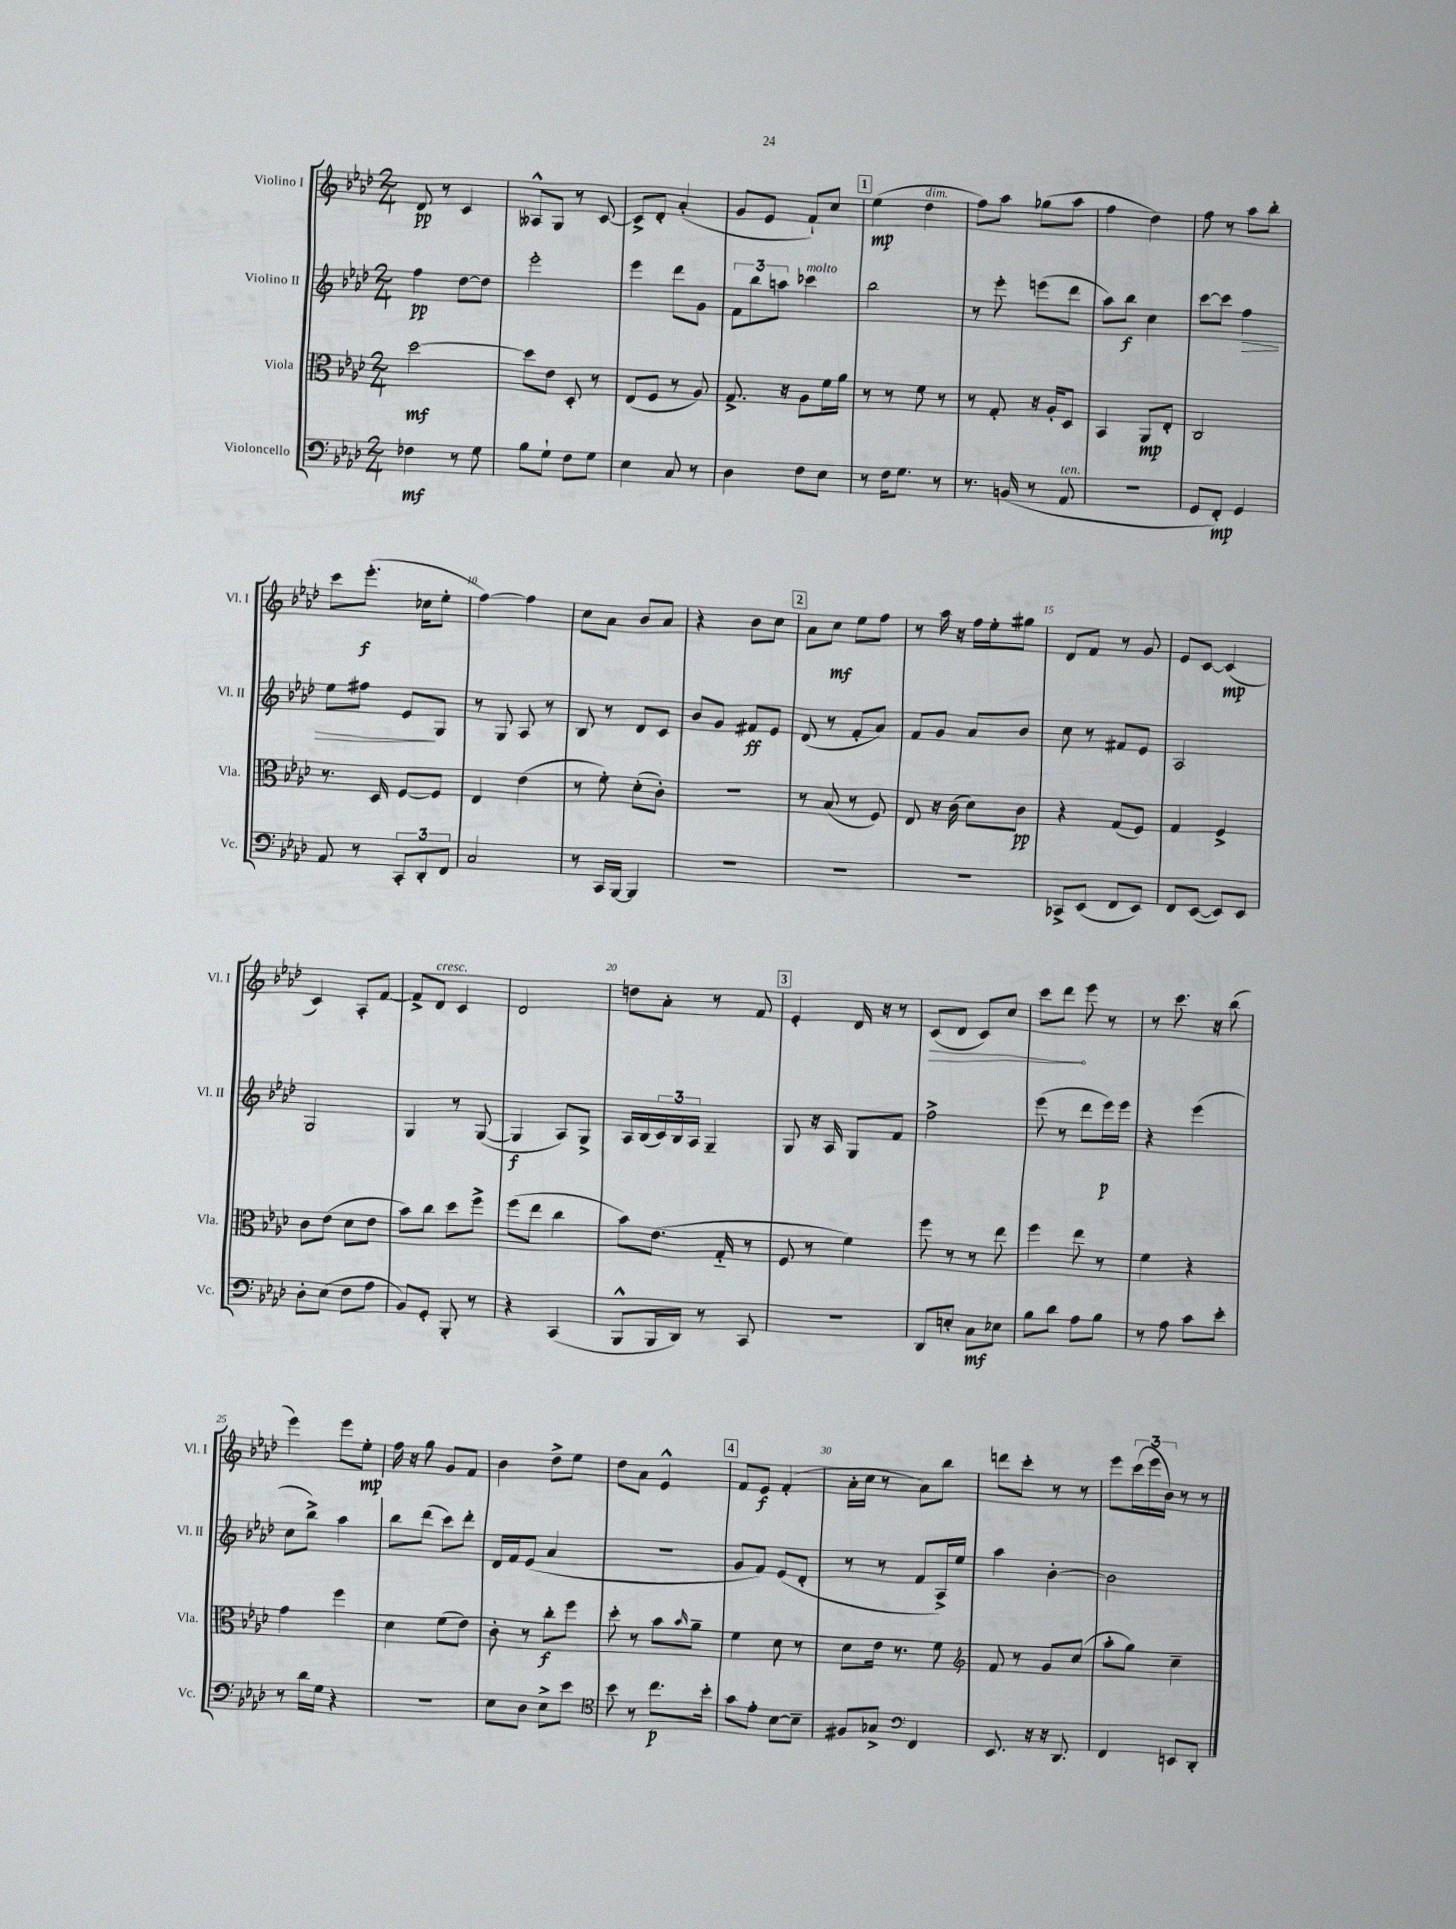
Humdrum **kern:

**kern	**dynam	**kern	**dynam	**kern	**dynam	**kern	**dynam
*part4	*part4	*part3	*part3	*part2	*part2	*part1	*part1
*staff4	*staff4	*staff3	*staff3	*staff2	*staff2	*staff1	*staff1
*I"Violoncello	*	*I"Viola	*	*I"Violino II	*	*I"Violino I	*
*I'Vc.	*	*I'Vla.	*	*I'Vl. II	*	*I'Vl. I	*
*clefF4	*	*clefC3	*	*clefG2	*	*clefG2	*
*k[b-e-a-d-]	*	*k[b-e-a-d-]	*	*k[b-e-a-d-]	*	*k[b-e-a-d-]	*
*M2/4	*	*M2/4	*	*M2/4	*	*M2/4	*
=1	=1	=1	=1	=1	=1	=1	=1
4F-X\	mf	[2dd-\	mf	4ff\	pp	8d-/	pp
.	.	.	.	.	.	8r	.
8r	.	.	.	[8dd-\L	.	4c/	.
8G\	.	.	.	8dd-\J]	.	.	.
=2	=2	=2	=2	=2	=2	=2	=2
8B-\L	.	8dd-\L]	.	2eee-'\	.	8A--X^^/L	.
8G`\J	.	8e-\J	.	.	.	8G/J	.
8F\L	.	8D-'/	.	.	.	8r	.
8G\J	.	8r	.	.	.	[8c/	.
=3	=3	=3	=3	=3	=3	=3	=3
4E-\	.	(8E-/L	.	4eee-\	.	8c^/L]	.
.	.	8F/J	.	.	.	8d-'/J	.
8C/	.	8r	.	8ddd-\L	.	(4a-'/	.
8r	.	8A-/)	.	8g\J	.	.	.
=4	=4	=4	=4	=4	=4	=4	=4
4D-\	.	8.G^/	.	12f\L	.	8g/L	.
.	.	.	.	12bb-\	.	.	.
.	.	.	.	.	.	8e-/J	.
.	.	.	.	12aan\J	.	.	.
.	.	16r	.	.	.	.	.
!	!	!	!	!LO:TX:a:i:t=molto	!	!	!
8F\L	.	8A-\L	.	4ccc-X\	.	8f`/L)	.
8E-\J	.	16f\L	.	.	.	8cc/J	.
.	.	16a-\JJ	.	.	.	.	.
!!LO:REH:place=s1:t=1
=5	=5	=5	=5	=5	=5	=5	=5
8r	.	8r	.	2bb-\	.	(4ee-\	mp
16F\KL	.	8r	.	.	.	.	.
8.G\J	.	.	.	.	.	.	.
!	!	!	!	!	!	!LO:TX:a:i:t=dim.	!
.	.	8f\	.	.	.	4dd-\	.
8r	.	8r	.	.	.	.	.
=6	=6	=6	=6	=6	=6	=6	=6
8.r	.	8r	.	8r	.	8ff\L)	.
.	.	8G'/	.	8eee-'\	.	8aa-\J	.
(16BBn/	.	.	.	.	.	.	.
8r	.	16r	.	(8eeen\L	.	(8gg-X\L	.
.	.	16A-'/KL	.	.	.	.	.
!LO:TX:a:i:t=ten.	!	!	!	!	!	!	!
8AA-/	.	8D-/J	.	8ddd-\J	.	8aa-\J	.
=7	=7	=7	=7	=7	=7	=7	=7
2r	.	4BB-/	.	8aa-\L)	.	4ff\	.
.	.	.	.	8bb-\J	f	.	.
.	.	8AA-/L	mp	4cc\	.	4dd-\)	.
.	.	8E-'/J	.	.	.	.	.
=8	=8	=8	=8	=8	=8	=8	=8
8GG/L	.	2C/	.	[8ccc\L	.	8ff\	.
8FF'/J)	mp	.	.	8ccc\J]	.	8r	.
!	!	!	!	!	!LO:HP:b	!	!
4GG/	.	.	.	4ff\	>	8aa-\L	.
.	.	.	.	.	.	8bb-'\J	.
!!LO:LB:g=z
=9	=9	=9	=9	=9	=9	=9	=9
8AA-/	.	8.r	.	8ee-\L	.	8ccc\L	.
8r	.	.	.	8ff#X\J	.	(8.eee-'\J	f
.	.	16D-/	.	.	.	.	.
12CC'/L	.	[8F/L	.	8e-/L	.	.	.
.	.	.	.	.	.	16cc-X\KL	.
12DD-'/	.	.	.	.	.	.	.
.	.	8F/J]	.	8G/J	]	8ee-'\J	.
12FF/J	.	.	.	.	.	.	.
=10	=10	=10	=10	=10	=10	=10	=10
2C/	.	4E-/	.	8r	.	[4ff\)	.
.	.	.	.	8G/	.	.	.
.	.	(4e-\	.	8A-/	.	4ff\]	.
.	.	.	.	8r	.	.	.
=11	=11	=11	=11	=11	=11	=11	=11
8r	.	8r	.	8B-/	.	8cc\L	.
16CC/LL	.	8f'\)	.	8r	.	8a-\J	.
[16BBB-/JJ	.	.	.	.	.	.	.
4BBB-/]	.	(8d-'\L	.	8d-/L	.	8b-/L	.
.	.	8c'\J)	.	8c/J	.	8a-/J	.
=12	=12	=12	=12	=12	=12	=12	=12
2r	.	2r	.	8b-/L	.	4r	.
.	.	.	.	8g/J	.	.	.
.	.	.	.	8f#X/L	ff	8b-\L	.
.	.	.	.	8e-/J	.	8cc\J	.
!!LO:REH:place=s1:t=2
=13	=13	=13	=13	=13	=13	=13	=13
2r	.	8r	.	(8d-/	.	8a-\L	.
.	.	(8B-/	.	8r	.	8cc\J	mf
.	.	8r	.	8f'/L	.	8ee-\L	.
.	.	8F/)	.	8a-/J)	.	8ff\J	.
=14	=14	=14	=14	=14	=14	=14	=14
2r	.	8E-/	.	8f/L	.	8r	.
.	.	16r	.	8g/J	.	16aa-\	.
.	.	(16c\	.	.	.	16r	.
.	.	8d-\L)	.	8a-/L	.	16ff\LL	.
.	.	.	.	.	.	16ee-'\J	.
.	.	8c\J	pp	8b-/J	.	8gg#X\J	.
=15	=15	=15	=15	=15	=15	=15	=15
8CC-X^/L	.	4r	.	8cc\	.	8d-/L	.
(8EE-/J	.	.	.	8r	.	8f/J	.
8FF/L	.	(8G/L	.	8f#X/L	.	8r	.
8EE-/J)	.	8F/J)	.	8e-/J	.	8g/	.
=16	=16	=16	=16	=16	=16	=16	=16
8FF/L	.	4G/	.	2A-/	.	8e-/L	.
([8EE-/J	.	.	.	.	.	[8c/J	.
8EE-/L])	.	4F^/	.	.	.	(4c/]	mp
8EE-/J	.	.	.	.	.	.	.
!!LO:LB:g=z
=17	=17	=17	=17	=17	=17	=17	=17
8D-'\L	.	8c\L	.	2G/	.	4c/)	.
(8E-\J	.	(8e-\J	.	.	.	.	.
8F\L	.	8d-\L	.	.	.	8A-'/L	.
8A-\J	.	8e-\J	.	.	.	[8f/J	.
=18	=18	=18	=18	=18	=18	=18	=18
8BB-/L)	.	8b-\L)	.	4G/	.	8f^/L]	.
!	!	!	!	!	!	!LO:TX:a:i:t=cresc.	!
8GG'/J	.	8cc\J	.	.	.	8d-/J	.
8BBB-'/	.	8dd-\L	.	8r	.	4c/	.
8r	.	8ff^\J	.	([8G/	.	.	.
=19	=19	=19	=19	=19	=19	=19	=19
4r	.	(8ff\L	.	4G/]	f	2d-/	.
.	.	8ee-\J	.	.	.	.	.
(4CC/	.	4cc\	.	8A-/L)	.	.	.
.	.	.	.	8G^/J	.	.	.
=20	=20	=20	=20	=20	=20	=20	=20
8BBB-^^/L	.	8b-\L)	.	16A-/LL	.	8ddn\L	.
.	.	.	.	(16B-/	.	.	.
16BBB-/L	.	(8.e-\J	.	24c/)	.	8a-'\J	.
.	.	.	.	24B-/	.	.	.
16DD-/JJ)	.	.	.	.	.	.	.
.	.	.	.	24A-/JJ	.	.	.
8r	.	.	.	4G~/	.	8r	.
.	.	16G/	.	.	.	.	.
8CC/	.	8r	.	.	.	8f/	.
!!LO:REH:place=s1:t=3
=21	=21	=21	=21	=21	=21	=21	=21
2r	.	8F/	.	8G/	.	4e-'/	.
.	.	8r	.	16r	.	.	.
.	.	.	.	16A-/	.	.	.
.	.	4f\)	.	8G/L	.	16d-/	.
.	.	.	.	.	.	16r	.
.	.	.	.	8f/J	.	8r	.
=22	=22	=22	=22	=22	=22	=22	=22
!	!	!	!	!	!	!	!LO:HP:b
8DD-/L	.	8ff\	.	2ff^\	.	(8c/L	>
8En'/J	.	8r	.	.	.	8d-/J	.
8C\L	mf	8r	.	.	.	8c/L)	.
8E-X\J	.	8ee-\	.	.	.	8cc/J	.
=23	=23	=23	=23	=23	=23	=23	=23
8B-\L	.	4ff\	.	(8eee-\	.	8ccc\L	.
8d-\J	.	.	.	8r	.	8ddd-\J	.
8A-\L	.	8ee-\	.	8ddd-\L	.	8eee-\	]
8B-\J	.	8r	.	16eee-\L)	p	8r	.
.	.	.	.	16eee-\JJ	.	.	.
=24	=24	=24	=24	=24	=24	=24	=24
8r	.	4f\	.	4r	.	8r	.
8A-\	.	.	.	.	.	8.ccc\	.
8c\L	.	4r	.	(4eee-\	.	.	.
.	.	.	.	.	.	16r	.
8e-'\J	.	.	.	.	.	(8bb-\	.
!!LO:LB:g=z
=25	=25	=25	=25	=25	=25	=25	=25
8r	.	4g\	.	8cc\L	.	4eee-\)	.
16d-\LL	.	.	.	8bb-^\J)	.	.	.
16G\JJ	.	.	.	.	.	.	.
4r	.	4ff\	.	4aa-\	.	8eee-\L	.
.	.	.	.	.	.	8ee-'\J	mp
=26	=26	=26	=26	=26	=26	=26	=26
2r	.	4d-\	.	8bb-\L	.	16ff\	.
.	.	.	.	.	.	16r	.
.	.	.	.	(8ddd-\J	.	8gg\	.
.	.	(8f\L	.	8ccc\L)	.	8g/L	.
.	.	8e-\J)	.	8ddd-'\J	.	8f/J	.
=27	=27	=27	=27	=27	=27	=27	=27
8E-\L	.	8c'\	.	16d-/LL	.	4b-\	.
.	.	.	.	16f/J	.	.	.
8D-\J	.	8r	.	(8e-/J	.	.	.
8E-^\L	.	8cc'\L	f	4a-/	.	8dd-^\L	.
8e-\J	.	8ff\J	.	.	.	8ee-\J	.
=28	=28	=28	=28	=28	=28	=28	=28
*clefC4	*	*	*	*	*	*	*
8b-\	.	8dd-'\	.	2r	.	8dd-\L	.
8r	.	8r	.	.	.	8a-\J	.
8.cc\L	p	8b-\L	.	.	.	4e-^^/	.
.	.	16qqb-/	.	.	.	.	.
.	.	8a-~\J	.	.	.	.	.
16b-'\Jk	.	.	.	.	.	.	.
!!LO:REH:place=s1:t=4
=29	=29	=29	=29	=29	=29	=29	=29
8g\L	.	4f\	.	8g/L	.	8f/L	.
8e-'\J	.	.	.	8f/J)	.	8e-/J	f
[8B-\L	.	8d-\	.	(8e-/L	.	(4f'/	.
8B-~\J]	.	8r	.	8d-'/J	.	.	.
=30	=30	=30	=30	=30	=30	=30	=30
8F#X/L	.	8d-\L	.	8r	.	16a-'\LL	.
.	.	.	.	.	.	16cc\JJ	.
8G-X^/J	.	16e-\Jk	.	8r	.	8r	.
.	.	8.r	.	.	.	.	.
*clefF4	*	*	*	*	*	*	*
4FF/	.	.	.	8f/L	.	8a-\L)	.
.	.	8f\	.	16A-^/L)	.	8bb-\J	.
.	.	.	.	16ee-/JJ	.	.	.
=31	=31	=31	=31	=31	=31	=31	=31
*	*	*clefG2	*	*	*	*	*
8.EE-/	.	8f/	.	4aa-\	.	8dddn\L	.
.	.	8r	.	.	.	8ccc'\J	.
16r	.	.	.	.	.	.	.
16r	.	8g/L	.	[4b-'\	.	8r	.
8.DD-/	.	.	.	.	.	.	.
.	.	(8cc/J	.	.	.	8r	.
=32	=32	=32	=32	=32	=32	=32	=32
4FF/	.	8aa-'\L	.	2b-\]	.	8eee-\L	.
.	.	8gg\J)	.	.	.	(24ccc\L	.
.	.	.	.	.	.	24eee-\	.
.	.	.	.	.	.	24b-\JJ)	.
8EEn/L	.	4cc~\	.	.	.	8r	.
8DD-'/J	.	.	.	.	.	8r	.
==	==	==	==	==	==	==	==
*-	*-	*-	*-	*-	*-	*-	*-
